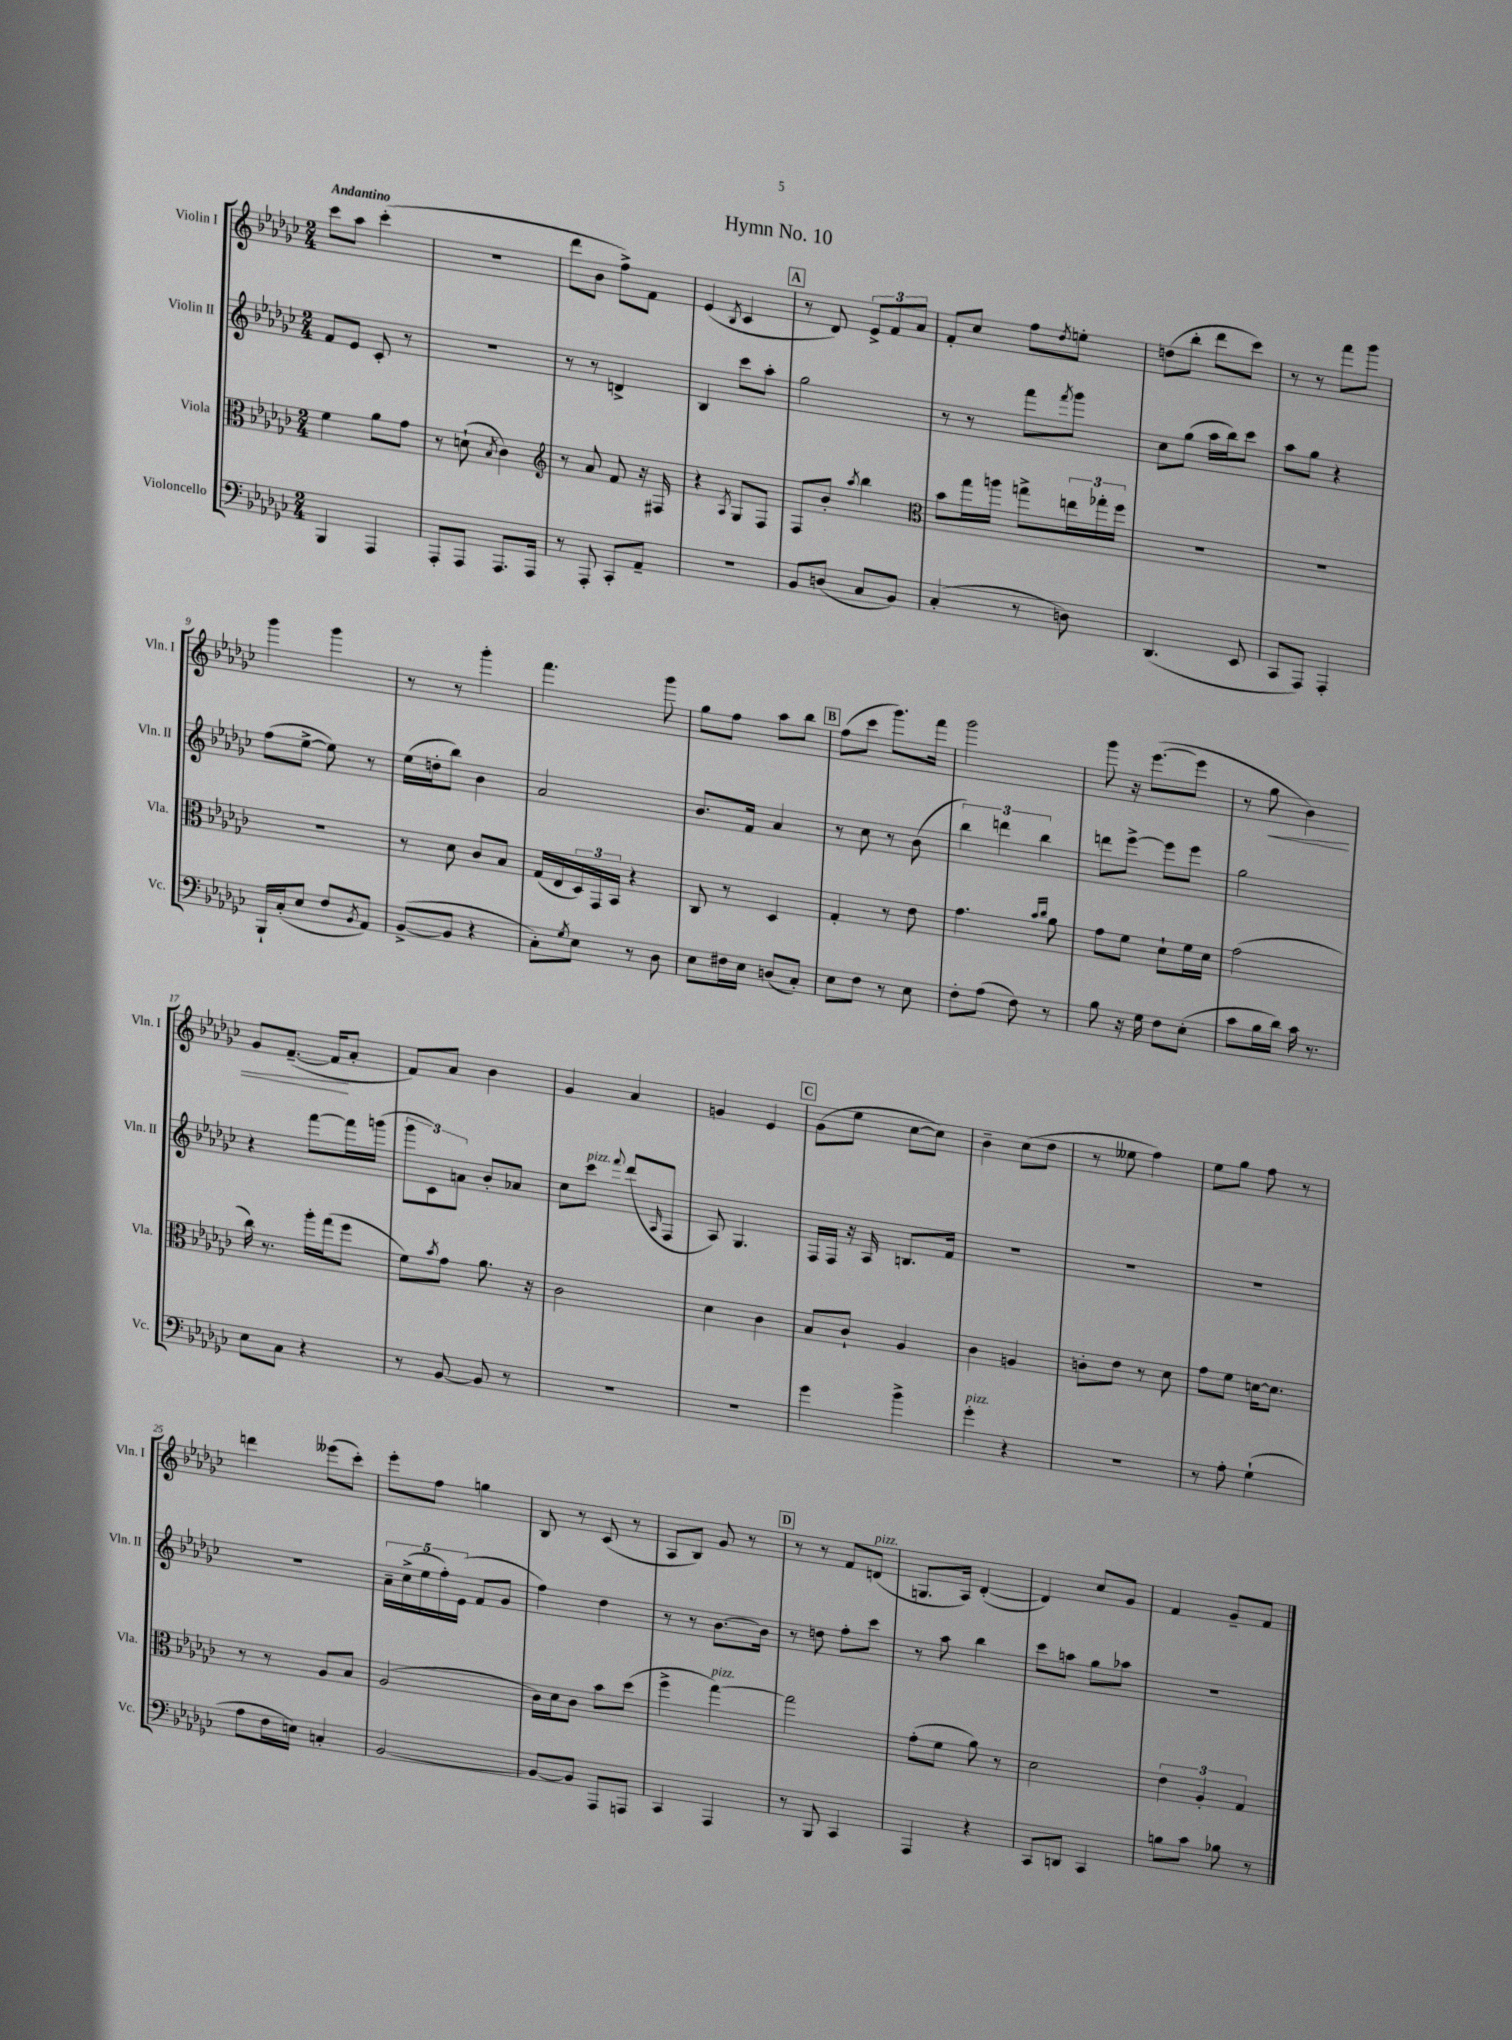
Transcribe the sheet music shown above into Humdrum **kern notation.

**kern	**kern	**kern	**kern	**dynam
*part4	*part3	*part2	*part1	*part1
*staff4	*staff3	*staff2	*staff1	*staff1
*I"Violoncello	*I"Viola	*I"Violin II	*I"Violin I	*
*I'Vc.	*I'Vla.	*I'Vln. II	*I'Vln. I	*
*clefF4	*clefC3	*clefG2	*clefG2	*
*k[b-e-a-d-g-c-]	*k[b-e-a-d-g-c-]	*k[b-e-a-d-g-c-]	*k[b-e-a-d-g-c-]	*
*M2/4	*M2/4	*M2/4	*M2/4	*
=1	=1	=1	=1	=1
!	!	!	!LO:TX:a:B:t=Andantino	!
4BBB-/	4f\	8f/L	8ccc-\L	.
.	.	8e-/J	8aa-\J	.
4AAA-/	8a-\L	8c-'/	(4ccc-'\	.
.	8g-\J	8r	.	.
=2	=2	=2	=2	=2
8AAA-'/L	8r	2r	2r	.
8AAA-/J	(8dn`\	.	.	.
.	8qB-/	.	.	.
8.AAA-/L	4c-\)	.	.	.
16AAA-/Jk	.	.	.	.
=3	=3	=3	=3	=3
*	*clefG2	*	*	*
8r	8r	8r	8ddd-\L	.
8AAA-'/	8a-/	8r	8b-\J	.
8CC-'/L	8f/	4dn^/	8ff^\L)	.
8AA-~/J	16r	.	8f\J	.
.	16F#X/	.	.	.
=4	=4	=4	=4	=4
2r	4r	4B-/	(4e-/	.
.	8qA-/	.	8qB-/	.
.	8G-/L	8ccc-\L	4c-/	.
.	8F/J	8aa-'\J	.	.
!!LO:REH:place=s1:t=A
=5	=5	=5	=5	=5
8BB-/L	8F/L	2gg-\	8r	.
(8Dn/J	8b-'/J	.	8d-/)	.
.	8qaa-/	.	.	.
8C-/L	4bb-\	.	12e-^/L	.
.	.	.	12f/	.
8BB-/J)	.	.	.	.
.	.	.	12a-/J	.
=6	=6	=6	=6	=6
*	*clefC3	*	*	*
(4C-'/	8b-\L	8r	8f'/L	.
.	16gg-\L	8r	8cc-/J	.
.	16aan\JJ	.	.	.
8r	8ggn^\L	8fff\L	8ff\L	.
.	.	8qfff/	8qdd-/	.
8Dn\)	24een\L	8ggg-\J	8een'\J	.
.	24gg-X'\	.	.	.
.	24ff\JJ	.	.	.
=7	=7	=7	=7	=7
(4.DD-/	2r	8cc-\L	(8ddn\L	.
.	.	(8gg-\J	8bb-'\J	.
.	.	16aa-\LL	8ddd-\L	.
.	.	16bb-\J)	.	.
8EE-/	.	8ccc-\J	8ccc-\J)	.
=8	=8	=8	=8	=8
8CC-/L	2r	8aa-\L	8r	.
8AAA-/J)	.	8gg-\J	8r	.
4AAA-'/	.	4r	8fff\L	.
.	.	.	8ggg-\J	.
!!LO:LB:g=z
=9	=9	=9	=9	=9
16BBB-`/LL	2r	(8ff\L	4ggg-\	.
(16C-'/J	.	.	.	.
8E-/J	.	[8ee-^\J	.	.
8F/L	.	8ee-\])	4ggg-\	.
8qBB-/	.	.	.	.
8AA-/J)	.	8r	.	.
=10	=10	=10	=10	=10
([8BB-^/L	8r	(16ee-\LL	8r	.
.	.	16ddn'\J	.	.
8BB-/J]	8d-\	8bb-\J)	8r	.
4r	8c-/L	4b-\	4ggg-'\	.
.	8B-/J	.	.	.
=11	=11	=11	=11	=11
8C-'\L)	(16G-/LL	2a-/	4.fff\	.
.	16E-/	.	.	.
8qG-/	.	.	.	.
8E-\J	24D-/)	.	.	.
.	24GG-/	.	.	.
.	24BB-/JJ	.	.	.
8r	4r	.	.	.
8D-\	.	.	8ggg-\	.
=12	=12	=12	=12	=12
8E-\L	8C-/	8.b-/L	8gg-\L	.
16F#X\L	8r	.	8ff\J	.
16E-\JJ	.	16f/Jk	.	.
(8Dn/L	4D-/	4a-/	8aa-\L	.
8C-'/J)	.	.	8bb-\J	.
!!LO:REH:place=s1:t=B
=13	=13	=13	=13	=13
8E-\L	4G-'/	8r	(8ff\L	.
8F\J	.	8cc-\	8ccc-\J	.
8r	8r	8r	8.ggg-\L)	.
8E-\	8e-\	(8b-\	.	.
.	.	.	16fff\Jk	.
=14	=14	=14	=14	=14
8F'\L	4.g-\	6bb-\)	2ggg-\	.
(8A-\J	.	.	.	.
.	.	6dddn\	.	.
8F\)	.	.	.	.
.	.	6bb-\	.	.
.	16qqb-/LL	.	.	.
.	16qqcc-/JJ	.	.	.
8r	8a-\	.	.	.
=15	=15	=15	=15	=15
8B-\	8g-\L	8dddn\L	8ggg-\	.
16r	8f\J	[8eee-^\J	16r	.
16G-\	.	.	([8.eee-\L	.
8F\L	8d-`\L	8eee-\L]	.	.
(8E-'\J	16f\L	8eee-\J	8eee-\J]	.
.	16d-\JJ	.	.	.
=16	=16	=16	=16	=16
8c-\L	(2g-\	2gg-\	8r	.
!	!	!	!	!LO:HP:b
16B-\L	.	.	8gg-\	<
16d-\JJ)	.	.	.	.
16c-\	.	.	4b-\)	.
8.r	.	.	.	.
!!LO:LB:g=z
=17	=17	=17	=17	=17
8E-\L	16cc-\)	4r	8g-/L	.
.	8.r	.	.	.
8C-\J	.	.	([8.f~/J	.
4r	16aa-'\LL	[8fff\L	.	.
.	(16gg-\J	.	16f/KL]	.
.	8ff\J	16fff\L]	8a-'/J	[
.	.	(16gggn\JJ	.	.
=18	=18	=18	=18	=18
8r	8f\L)	12ggg-\L	8f/L)	.
.	.	12c-\)	.	.
.	8qb-/	.	.	.
[8BB-/	8g-\J	.	8a-/J	.
.	.	12an\J	.	.
8BB-/]	8.a-\	8b-'/L	4b-\	.
8r	.	8a-X/J	.	.
.	16r	.	.	.
=19	=19	=19	=19	=19
2r	2c-\	8cc-\L	4g-/	.
!	!	!LO:TX:a:i:t=pizz.	!	!
.	.	8ccc-\J	.	.
.	.	8qqfff/	.	.
.	.	(8ddd-/L	4a-/	.
.	.	16qqA-/	.	.
.	.	8F/J	.	.
=20	=20	=20	=20	=20
2r	4d-\	8A-/)	4gn/	.
.	.	4.G-/	.	.
.	4c-\	.	4e-/	.
!!LO:REH:place=s1:t=C
=21	=21	=21	=21	=21
4g-\	8B-/L	16F/LL	(8g-\L	.
.	.	16F/JJ	.	.
.	8c-`/J	16r	8ee-\J	.
.	.	16A-/	.	.
4b-^\	4A-/	8.Bn/L	[8cc-\L	.
.	.	.	8cc-\J])	.
.	.	16f/Jk	.	.
=22	=22	=22	=22	=22
!LO:TX:a:i:t=pizz.	!	!	!	!
4g-'\	4c-\	2r	4b-~\	.
4r	4An/	.	(8cc-\L	.
.	.	.	8dd-\J	.
=23	=23	=23	=23	=23
2r	8cn'\L	2r	8r	.
.	8e-\J	.	8ee--X\	.
.	8r	.	4ff\)	.
.	8d-\	.	.	.
=24	=24	=24	=24	=24
8r	8g-\L	2r	8ee-\L	.
8A-'\	8f\J	.	8gg-\J	.
(4G-`\	[16dn\KL	.	8ff\	.
.	8.d\J]	.	.	.
.	.	.	8r	.
!!LO:LB:g=z
=25	=25	=25	=25	=25
8A-\L	8r	2r	4dddn\	.
16F\L	8r	.	.	.
16En\JJ)	.	.	.	.
4Cn'/	8A-/L	.	(8eee--X\L	.
.	8B-/J	.	8ccc-'\J)	.
=26	=26	=26	=26	=26
[2BB-/	(2A-/	20a-~\LL	8eee-'\L	.
.	.	(20cc-^\	.	.
.	.	20ee-\	.	.
.	.	.	8ff\J	.
.	.	20ff'\)	.	.
.	.	(20e-\JJ	.	.
.	.	8f/L	4ggn\	.
.	.	8g-/J	.	.
=27	=27	=27	=27	=27
8BB-/L_	16c-\LL)	4ff\)	8B-/	.
.	16d-\J	.	.	.
8BB-/J]	8c-\J	.	8r	.
8AAA-/L	8b-\L	4dd-\	(8c-/	.
8AAAn/J	(8dd-\J	.	8r	.
=28	=28	=28	=28	=28
4CC-/	4ff^\	8r	8A-/L	.
.	.	8r	8B-/J)	.
!	!LO:TX:a:i:t=pizz.	!	!	!
4AAA-/	[4gg-\)	[8.b-\L	8g-/	.
.	.	.	8r	.
.	.	16b-\Jk]	.	.
!!LO:REH:place=s1:t=D
=29	=29	=29	=29	=29
8r	2gg-\]	8r	8r	.
8BBB-/	.	8ddn\	8r	.
4CC-/	.	8ff'\L	8f/L	.
!	!	!	!LO:TX:a:i:t=pizz.	!
.	.	8ccc-\J	(8dn/J	.
=30	=30	=30	=30	=30
4AAA-/	(8g-'\L	8r	8.Gn/L	.
.	8f\J	8aa-\	.	.
.	.	.	16A-/Jk)	.
4r	8a-\)	4bb-\	([4d-'/	.
.	8r	.	.	.
=31	=31	=31	=31	=31
8CC-/L	2d-\	8ccc-\L	4d-/])	.
8DDn/J	.	8aan\J	.	.
4CC-/	.	8gg-\L	8cc-/L	.
.	.	8aa-X\J	8g-/J	.
=32	=32	=32	=32	=32
8Bn\L	6e-\	2r	4f/	.
8c-\J	.	.	.	.
.	6A-'/	.	.	.
8B-X\	.	.	8g-~/L	.
.	6G-/	.	.	.
8r	.	.	8f/J	.
==	==	==	==	==
*-	*-	*-	*-	*-
